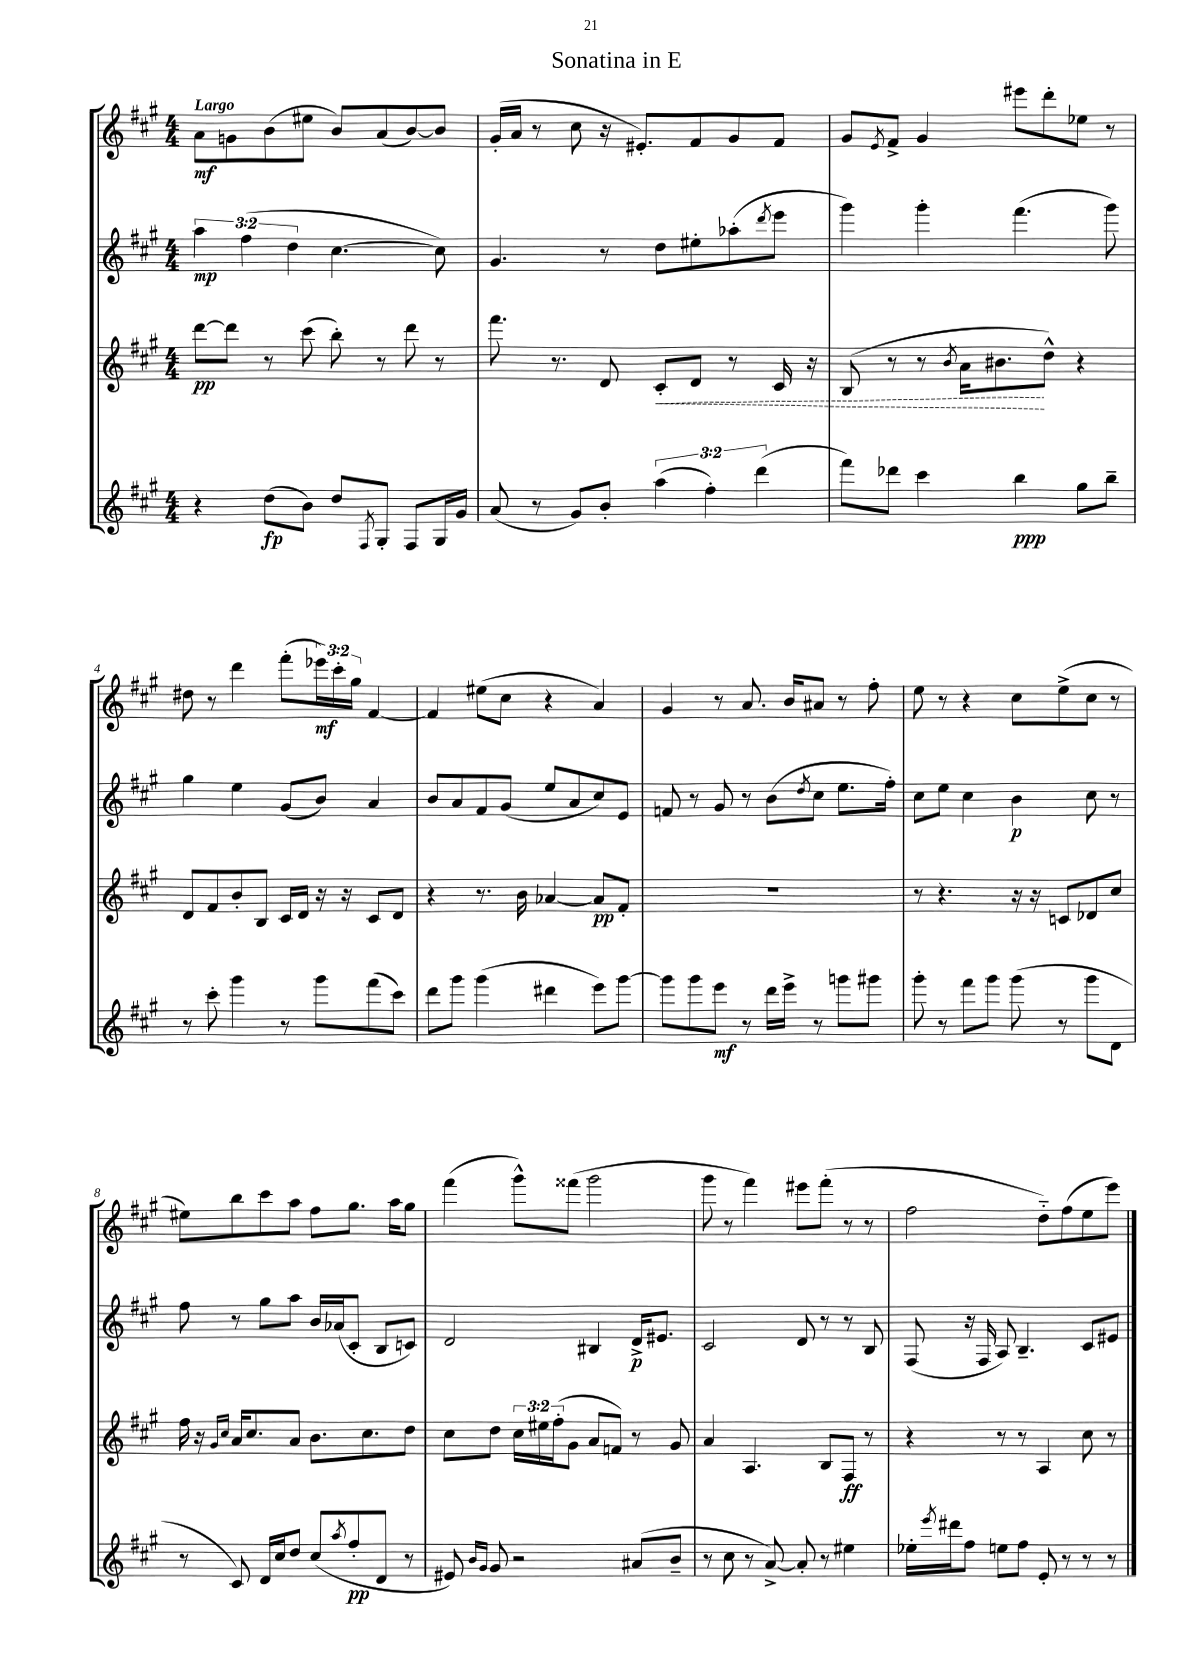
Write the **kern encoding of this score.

**kern	**kern	**kern	**kern
*staff4	*staff3	*staff2	*staff1
*clefG2	*clefG2	*clefG2	*clefG2
*k[f#c#g#]	*k[f#c#g#]	*k[f#c#g#]	*k[f#c#g#]
*M4/4	*M4/4	*M4/4	*M4/4
4r	[8ddd\L	6aa\	8a\L
.	8ddd\]J	.	8g\
.	.	(6ff#\	.
(8dd\L	8r	.	(8b\
.	.	6dd\	.
8b\J)	(8ccc#\	.	8ee#\J
8dd/L	8bb'\)	[4.cc#\	8b/L)
8qF#/	.	.	.
8G#'/J	8r	.	(8a/
8F#/L	8ddd\	.	[8b/)
16G#/L	8r	8cc#\])	8b/]J
16g#/JJ	.	.	.
=	=	=	=
(8a/	8.fff#\	4.g#/	(16g#'/LL
.	.	.	16a/JJ
8r	.	.	8r
.	8.r	.	.
8g#/L)	.	.	8cc#\
8b'/J	8d/	8r	16r
.	.	.	8.e#'/L)
(6aa\	8c#'/L	8dd\L	.
.	8d/J	8ee#'\	8f#/
6ff#'\)	.	.	.
.	8r	(8aa-'\	8g#/
(6ddd\	.	.	.
.	.	8qddd/	.
.	16c#/	8eee\J	8f#/J
.	16r	.	.
=	=	=	=
8fff#\L)	(8B/	4ggg#\)	8g#/L
.	.	.	8qe/
8ddd-\J	8r	.	8f#^/J
4ccc#\	8r	4ggg#'\	4g#/
.	8qb/	.	.
.	16a\LK	.	.
.	8.b#\	.	.
4bb\	.	(4.fff#\	8eee#\L
.	8dd^^\J)	.	8ddd'\
8gg#\L	4r	.	8ee-\J
8bb~\J	.	8ggg#\)	8r
=	=	=	=
8r	8d/L	4gg#\	8dd#\
8ccc#'\	8f#/	.	8r
4ggg#\	8b'/	4ee\	4ddd\
.	8B/J	.	.
8r	16c#/LL	(8g#/L	(8fff#'\L
.	16d/JJ	.	.
8ggg#\L	16r	8b/J)	24eee-\L)
.	.	.	24ccc#'\
.	16r	.	.
.	.	.	24gg#\JJ
(8fff#\	8c#/L	4a/	[4f#/
8ccc#\J)	8d/J	.	.
=	=	=	=
8ddd\L	4r	8b/L	4f#/]
8ggg#\J	.	8a/	.
(4ggg#\	8.r	8f#/	(8ee#\L
.	.	(8g#/J	8cc#\J
.	16b\	.	.
4ddd#\	[4a-/	8ee/L	4r
.	.	8a/	.
8eee\L)	8a-/]L	8cc#/)	4a/)
[8ggg#\J	8f#'/J	8e/J	.
=	=	=	=
8ggg#\]L	1r	8f/	4g#/
8ggg#\	.	8r	.
8eee\J	.	8g#/	8r
8r	.	8r	8.a/
16ddd\LL	.	(8b\L	.
16eee^\JJ	.	.	16b/LK
.	.	8qdd/	.
8r	.	8cc#\J	8a#/J
8ggg\L	.	8.ee\L	8r
8ggg#\J	.	.	8ff#'\
.	.	16ff#'\Jk)	.
=	=	=	=
8ggg#'\	8r	8cc#\L	8ee\
8r	4.r	8ee\J	8r
8fff#\L	.	4cc#\	4r
8ggg#\J	.	.	.
(8ggg#\	16r	4b\	8cc#\L
.	16r	.	.
8r	8c/L	.	(8ee^\
8ggg#\L	8d-/	8cc#\	8cc#\J
8d\J	8cc#/J	8r	8r
=	=	=	=
8r	16ff#\	8ff#\	8ee#\L)
.	16r	.	.
.	16qqg#/LL	.	.
.	16qqcc#/JJ	.	.
8c#/)	16a/LK	8r	8bb\
.	8.cc#/	.	.
16d/LL	.	8gg#\L	8ccc#\
16cc#/J	.	.	.
8dd/J	8a/J	8aa\J	8aa\J
(8cc#/L	8.b\L	16b/LL	8ff#\L
.	.	(16a-/J	.
8qaa/	.	.	.
8ff#'/	.	8c#'/J	8.gg#\J
.	8.cc#\	.	.
8d/J	.	8B/L	.
.	.	.	16aa\LK
8r	8dd\J	8c/J)	8gg#\J
=	=	=	=
8e#/)	8cc#\L	2d/	(4fff#\
16qqb/LL	.	.	.
16qqg#/JJ	.	.	.
8g#/	8dd\J	.	.
2r	24cc#\LL	.	8ggg#^^\L)
.	24ee#\	.	.
.	(24ff#'\J	.	.
.	8g#\J	.	(8fff##\J
.	8a/L	4B#/	2ggg#\
.	8f/J)	.	.
(8a#/L	8r	16d^/LK	.
.	.	8.e#/J	.
8b~/J	8g#/	.	.
=	=	=	=
8r	4a/	2c#/	8ggg#\
8cc#\	.	.	8r
8r	4.A/	.	4fff#\)
[8a^/)	.	.	.
8a'/]	.	8d/	8eee#\L
8r	8B/L	8r	(8fff#'\J
4ee#\	8F#/J	8r	8r
.	8r	8B/	8r
=	=	=	=
16ee-'\LL	4r	(8F#/	2ff#\
8qeee/	.	.	.
16ddd#\J	.	.	.
8ff#\J	.	16r	.
.	.	16F#/	.
8ee\L	8r	8A/)	.
8ff#\J	8r	4.B~/	.
8e'/	4A/	.	8dd'~\L)
8r	.	.	(8ff#\
8r	8cc#\	8c#/L	8ee\
8r	8r	8e#/J	8eee\J)
==	==	==	==
*-	*-	*-	*-
